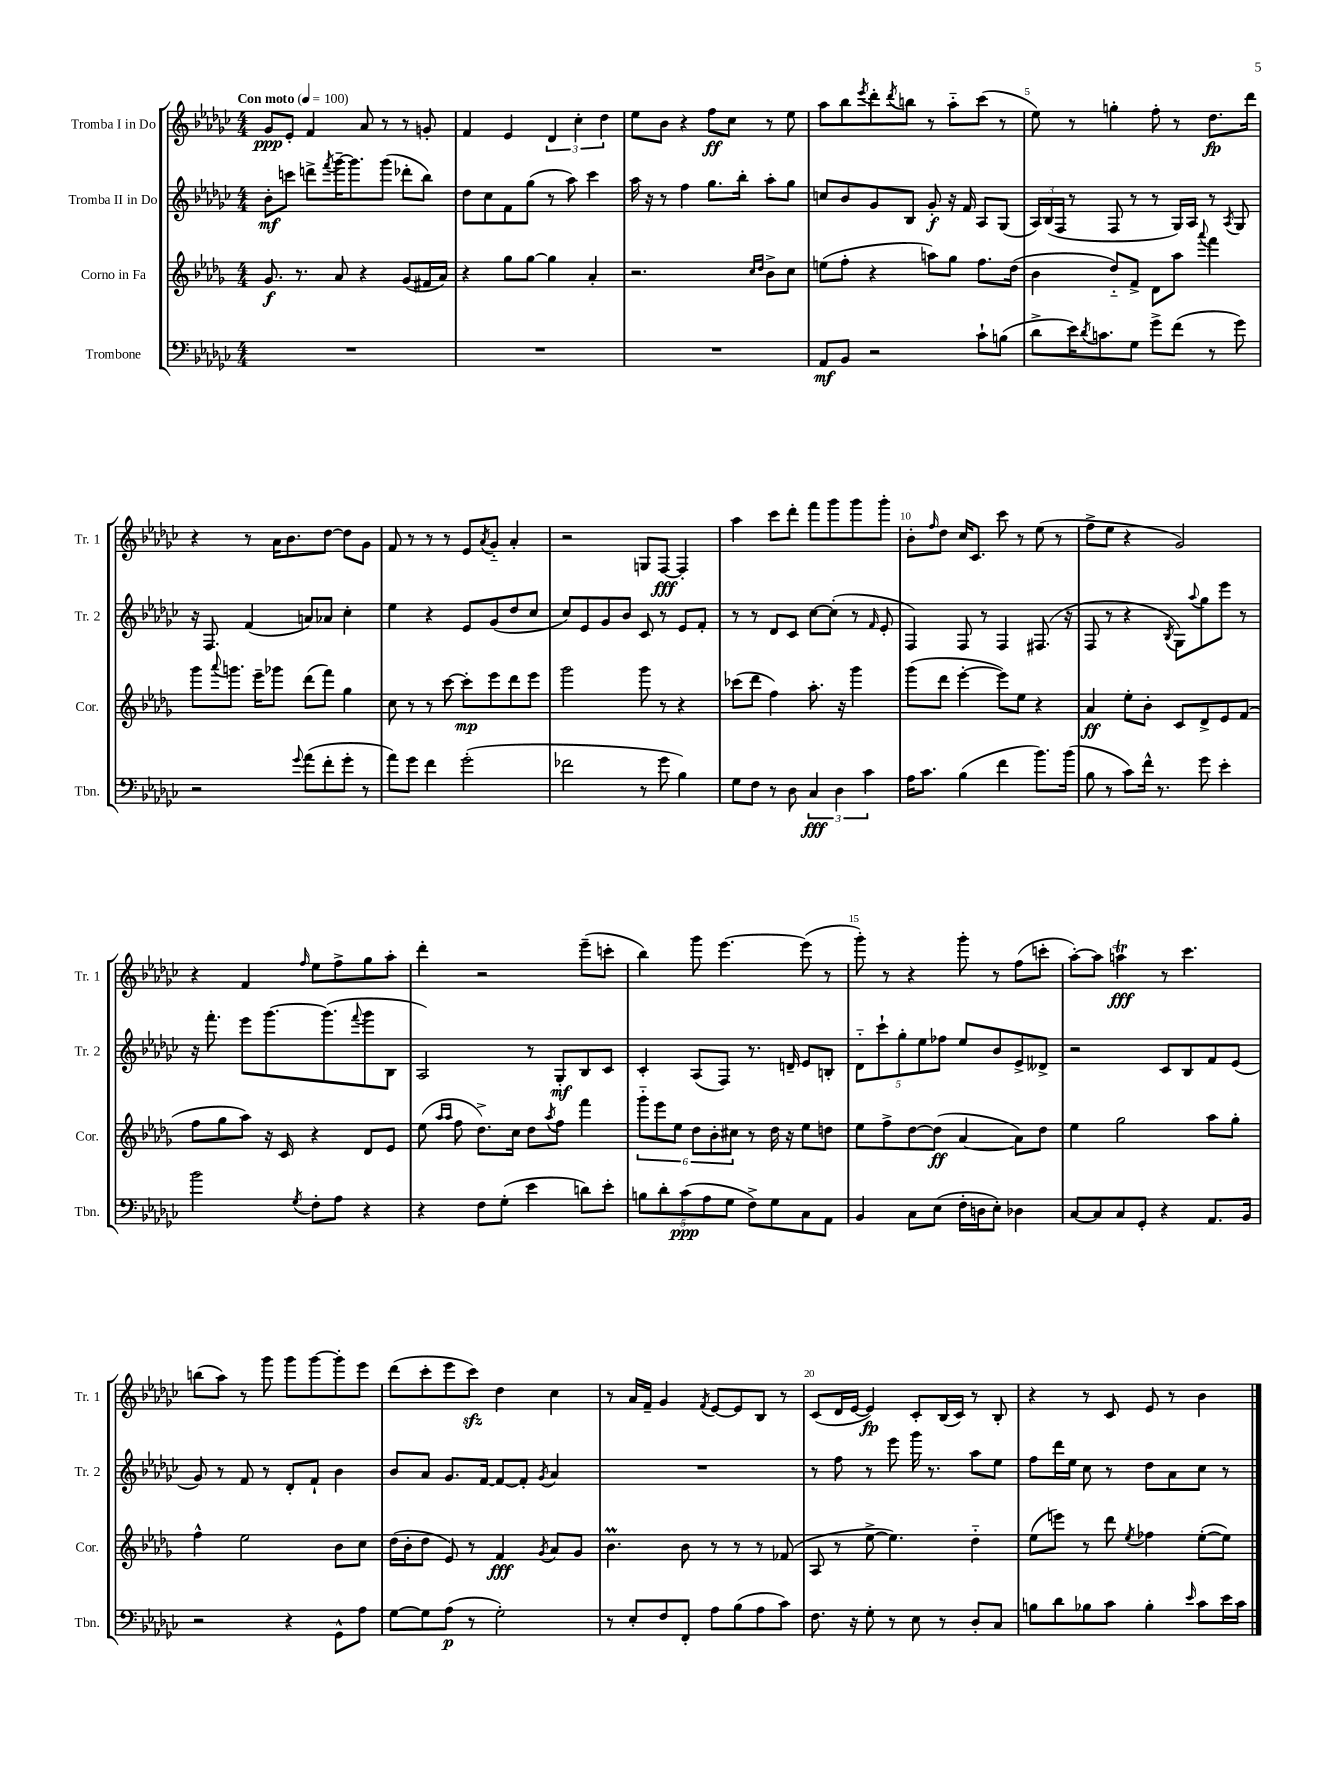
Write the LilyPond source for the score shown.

<<
\new StaffGroup <<
\new Staff = "s0" \with { instrumentName = "Tromba I in Do" shortInstrumentName = "Tr. 1" } {
    \clef treble \key ges \major \numericTimeSignature \time 4/4 \tempo "Con moto" 4 = 100
    ges'8\ppp ees'8-. f'4 aes'8 r8 r8 g'8-. |
    f'4 ees'4 \tuplet 3/2 { des'4 ces''4-. des''4 } |
    ees''8 bes'8 r4 f''8\ff ces''8 r8 ees''8 |
    aes''8 bes''8 \acciaccatura { ees'''8 } des'''8-. \acciaccatura { des'''8 } b''8 r8 aes''8-_ ces'''8( r8 |
    ees''8) r8 g''4-. f''8-. r8 des''8.\fp des'''16 |
    r4 r8 aes'16 bes'8. des''8~ des''8 ges'8 |
    f'8 r8 r8 r8 ees'8 \acciaccatura { aes'8 } ges'8-_ aes'4-. |
    r2 g8 f8~\fff f4-. |
    aes''4 ces'''8 des'''8-. f'''8 ges'''8 ges'''8 ges'''8-. |
    bes'8-. \grace { f''16 } des''8 ces''16 ces'8. ces'''8 r8 ees''8( r8 |
    f''8-> ees''8 r4 ges'2) |
    r4 f'4 \grace { f''16 } ees''8 f''8-> ges''8 aes''8-. |
    des'''4-. r2 ees'''8--( c'''8-. |
    bes''4) ges'''8 ees'''4.~ ees'''8( r8 |
    ges'''8-.) r8 r4 ges'''8-. r8 f''8( c'''8-. |
    aes''8~-.) aes''8 a''4\trill\fff r8 ces'''4. |
    b''8( aes''8) r8 ges'''8 ges'''8 ges'''8~ ges'''8-. ees'''8 |
    des'''8( ces'''8-. ees'''8 ces'''8\sfz) des''4 ces''4 |
    r8 aes'16 f'16-- ges'4 \acciaccatura { f'8 } ees'8~ ees'8 bes8 r8 |
    ces'8( des'16 ees'16~ ees'4\fp) ces'8-. bes16( ces'16) r8 bes8-. |
    r4 r8 ces'8 ees'8 r8 bes'4 \bar "|." |
}
\new Staff = "s1" \with { instrumentName = "Tromba II in Do" shortInstrumentName = "Tr. 2" } {
    \clef treble \key ges \major \numericTimeSignature \time 4/4
    bes'8-.\mf c'''8 d'''8-> \acciaccatura { f'''8 } ges'''16~-- ges'''8. ges'''8( des'''8-. bes''8) |
    des''8 ces''8 f'8 ges''8( r8 aes''8) ces'''4 |
    aes''16 r16 r8 f''4 ges''8. bes''16-. aes''8-. ges''8 |
    c''8 bes'8 ges'8 bes8 ges'8-.\f r16 f'16 aes8 ges8( |
    \tuplet 3/2 { aes16) bes16( f16 } r8 f8 r8 r8 ges16) aes16 r8 \acciaccatura { aes8 } ges8 |
    r16 f8. f'4( a'8) aes'8 ces''4-. |
    ees''4 r4 ees'8 ges'8( des''8 ces''8 |
    ces''8) ees'8 ges'8 bes'8 ces'8 r8 ees'8 f'8-. |
    r8 r8 des'8 ces'8 ces''8~ ces''8-.( r8 \grace { f'16 } ees'8-. |
    f4) f8 r8 f4 fis8.( r16 |
    f8 r8 r4 \acciaccatura { bes8 } ges8) \appoggiatura { aes''8 } ges''8 ees'''8 r8 |
    r16 f'''8.-. ees'''8 ges'''8.~ ges'''8.( \appoggiatura { f'''8 } ges'''8 bes8 |
    aes2) r8 ges8-.\mf bes8 ces'8 |
    ces'4-. aes8( f8) r8. d'16-- ees'8 b8-. |
    \tuplet 5/4 { des'8-_ ces'''8-! ges''8-. ees''8 fes''8 } ees''8 bes'8 ees'8-> deses'8-> |
    r2 ces'8 bes8 f'8 ees'8( |
    ges'8) r8 f'8 r8 des'8-. f'8-! bes'4 |
    bes'8 aes'8 ges'8. f'16~ f'8~ f'8-. \acciaccatura { ges'8 } aes'4 |
    R1 |
    r8 f''8 r8 ees'''8 ges'''16 r8. aes''8 ees''8 |
    f''8 des'''16 ees''16 ces''8 r8 des''8 aes'8 ces''8 r8 \bar "|." |
}
\new Staff = "s2" \with { instrumentName = "Corno in Fa" shortInstrumentName = "Cor." } {
    \clef treble \key des \major \numericTimeSignature \time 4/4
    ges'8.\f r8. aes'8 r4 ges'8( fis'16 aes'16) |
    r4 ges''8 ges''8~ ges''4 aes'4-. |
    r2. \grace { c''16 des''16 } bes'8-> c''8 |
    e''8( f''8-. r4 a''8) ges''8 f''8. des''16( |
    bes'4 des''8-_) f'8-> des'8 aes''8 \appoggiatura { aes'''8 } f'''4 |
    ges'''8 \appoggiatura { aes'''8 } g'''8. ees'''16-- ges'''8 des'''8( f'''8) ges''4 |
    c''8 r8 r8 c'''8~ c'''8-.\mp ees'''8 des'''8 ees'''8 |
    ges'''2 ges'''8 r8 r4 |
    ces'''8( des'''8 f''4) aes''8.-. r16 ges'''4 |
    ges'''8( des'''8 ees'''4~-. ees'''8) ees''8 r4 |
    aes'4\ff ees''8-. bes'8-. c'8 des'8-> ees'8 f'8( |
    f''8 ges''8 aes''8) r16 c'16 r4 des'8 ees'8 |
    ees''8( \grace { aes''16 aes''16 } f''8 des''8.->) c''16 des''8 \acciaccatura { aes''8 } f''8 f'''4 |
    \tuplet 6/4 { ges'''8-_ ees'''8 ees''8 des''8 bes'8-. cis''8 } r8 des''16 r16 ees''8 d''8 |
    ees''8 f''8-> des''8~ des''8\ff( aes'4~ aes'8) des''8 |
    ees''4 ges''2 aes''8 ges''8-. |
    f''4-^ ees''2 bes'8 c''8 |
    des''16( bes'16-. des''8 ees'8) r8 f'4\fff \acciaccatura { ges'8 } aes'8 ges'8 |
    bes'4.\prall bes'8 r8 r8 r8 fes'8( |
    aes8 r8 ees''8~-> ees''4.) des''4-_ |
    ees''8( e'''8) r8 des'''8 \acciaccatura { ees''8 } fes''4 ees''8~-.( ees''8) \bar "|." |
}
\new Staff = "s3" \with { instrumentName = "Trombone" shortInstrumentName = "Tbn." } {
    \clef bass \key ges \major \numericTimeSignature \time 4/4
    R1 |
    R1 |
    R1 |
    aes,8\mf bes,8 r2 ces'8-! b8( |
    des'8-> ees'16) \acciaccatura { des'8 } c'8. ges8 ges'8-> f'8( r8 ges'8) |
    r2 \appoggiatura { ges'8 } aes'8( f'8-. ges'8-. r8 |
    aes'8) ges'8 f'4 ges'2-.( |
    fes'2 r8 ges'8 bes4) |
    ges8 f8 r8 des8 \tuplet 3/2 { ces4\fff des4 ces'4 } |
    aes16 ces'8. bes4( f'4 bes'8.) bes'16( |
    bes8 r8 ces'8) f'16-^ r8. ges'8 ees'4-. |
    bes'2 \acciaccatura { ges8 } f8-. aes8 r4 |
    r4 f8 ges8-.( ees'4 d'8) ees'8-. |
    \tuplet 5/4 { b8 des'8-. ces'8\ppp( aes8 ges8 } f8->) ges8 ces8 aes,8 |
    bes,4 ces8 ees8( f16-. d16 ees8-.) des4 |
    ces8~ ces8 ces8 ges,8-. r4 aes,8. bes,16 |
    r2 r4 ges,8-^ aes8 |
    ges8~ ges8 aes8\p( r8 ges2-.) |
    r8 ees8-. f8 f,8-. aes8 bes8( aes8 ces'8) |
    f8. r16 ges8-. r8 ees8 r8 des8-. ces8 |
    b8 des'8 bes8 ces'8 bes4-. \grace { ees'16 } ces'8 ees'16 ces'16 \bar "|." |
}
>>
>>
\layout { \context { \Score \override BarNumber.break-visibility = ##(#f #t #t) barNumberVisibility = #(every-nth-bar-number-visible 5) } }
